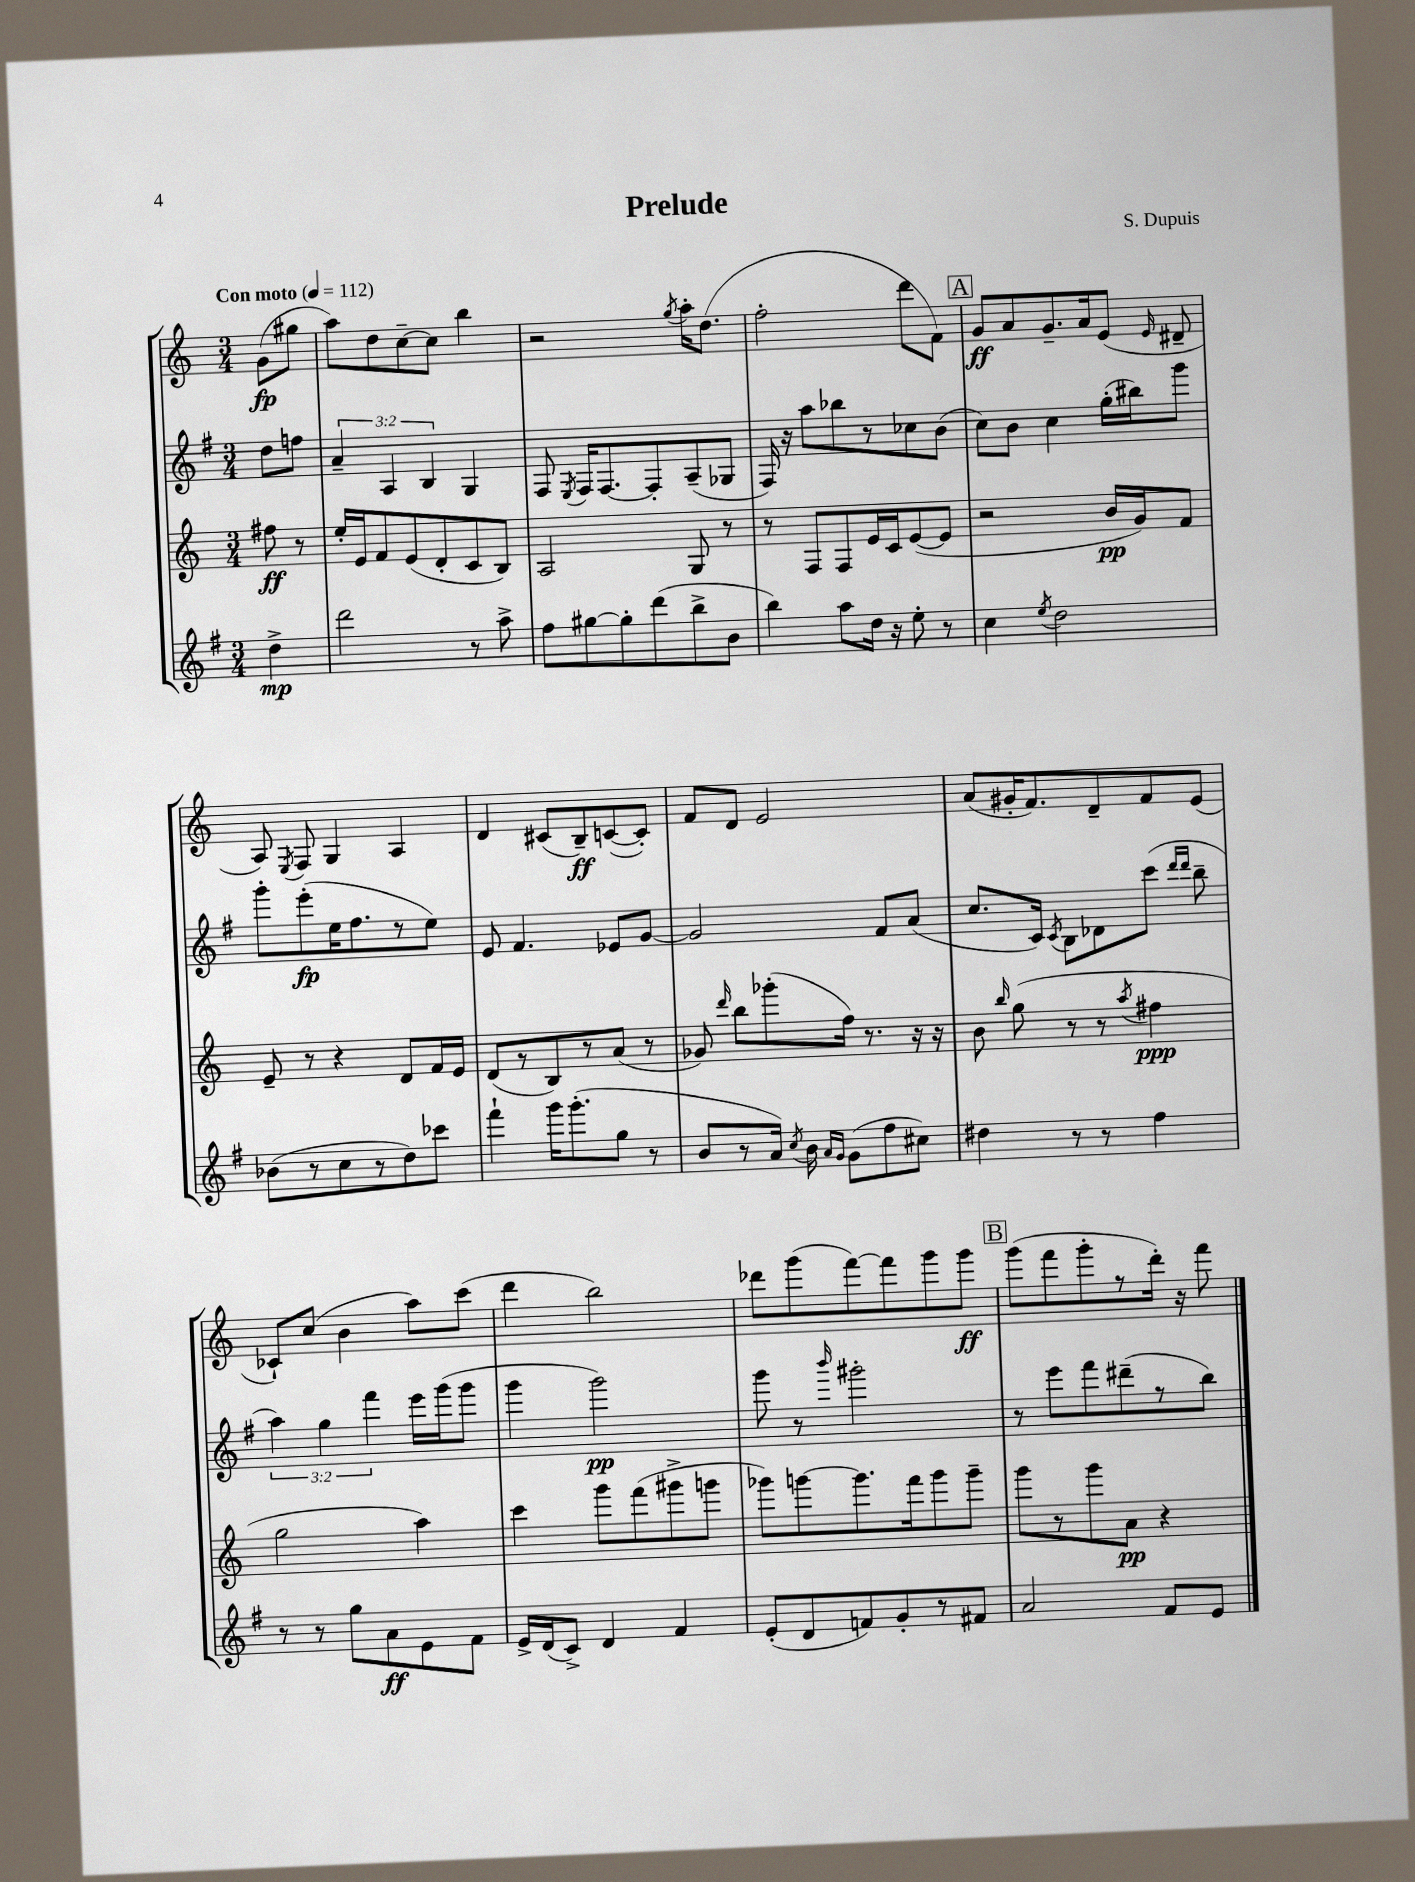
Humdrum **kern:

**kern	**dynam	**kern	**dynam	**kern	**dynam	**kern	**dynam
*part4	*part4	*part3	*part3	*part2	*part2	*part1	*part1
*staff4	*staff4	*staff3	*staff3	*staff2	*staff2	*staff1	*staff1
*clefG2	*	*clefG2	*	*clefG2	*	*clefG2	*
*k[f#]	*	*k[]	*	*k[f#]	*	*k[]	*
*M3/4	*	*M3/4	*	*M3/4	*	*M3/4	*
*MM112	*	*MM112	*	*MM112	*	*MM112	*
=	=	=	=	=	=	=	=
!	!	!	!	!	!	!LO:TX:a:B:t=Con moto	!
4dd^\	mp	8ff#X\	ff	8dd\L	.	(8g\L	fp
.	.	8r	.	8ffn\J	.	8gg#X\J	.
=1	=1	=1	=1	=1	=1	=1	=1
2ddd\	.	16ee'/LL	.	6a~/	.	8aa\L)	.
.	.	16e/J	.	.	.	.	.
.	.	8f/	.	.	.	8dd\	.
.	.	.	.	6A/	.	.	.
.	.	(8e/	.	.	.	[8cc~\	.
.	.	.	.	6B/	.	.	.
.	.	8d'/	.	.	.	8cc\J]	.
8r	.	8c/	.	4G/	.	4bb\	.
8aa^\	.	8B/J)	.	.	.	.	.
=2	=2	=2	=2	=2	=2	=2	=2
8ff#\L	.	2A/	.	8F#/	.	2r	.
.	.	.	.	8qE/	.	.	.
[8gg#X\	.	.	.	16F#/KL	.	.	.
.	.	.	.	[8.F#/	.	.	.
8gg#'\]	.	.	.	.	.	.	.
(8ddd\	.	.	.	8F#'/]	.	.	.
.	.	.	.	.	.	8qgg/	.
8bb^\	.	8G/	.	(8A~/	.	16aa'\KL	.
.	.	.	.	.	.	(8.dd\J	.
8b\J	.	8r	.	8G-X/J	.	.	.
=3	=3	=3	=3	=3	=3	=3	=3
4bb\)	.	8r	.	16F#/)	.	2ff'\	.
.	.	.	.	16r	.	.	.
.	.	8F/L	.	8aa\L	.	.	.
8aa\L	.	8F/	.	8bb-X\	.	.	.
16dd\Jk	.	16e/L	.	8r	.	.	.
16r	.	16c/J	.	.	.	.	.
8ee'\	.	([8e/	.	8cc-X\	.	8ddd\L	.
8r	.	8e/J]	.	(8b\J	.	8f\J)	.
!!LO:REH:place=s1:t=A
=4	=4	=4	=4	=4	=4	=4	=4
4cc\	.	2r	.	8cc\L)	.	8g/L	ff
.	.	.	.	8b\J	.	8a/	.
8qee/	.	.	.	.	.	.	.
2dd\	.	.	.	4cc\	.	8.g~/	.
.	.	.	.	.	.	16a/k	.
.	.	16b/LL	pp	(16gg'\LL	.	(8e/J	.
.	.	16g/J)	.	16bb#X\J)	.	.	.
.	.	.	.	.	.	16qqe/	.
.	.	8f/J	.	8ggg\J	.	8d#X~/	.
!!LO:LB:g=z
=5	=5	=5	=5	=5	=5	=5	=5
(8b-X\L	.	8e~/	.	8ggg'\L	.	8A/)	.
.	.	.	.	.	.	8qE/	.
8r	.	8r	.	(8eee'\	fp	8F/	.
8cc\	.	4r	.	16ee\K	.	4G/	.
.	.	.	.	8.ff#\	.	.	.
8r	.	.	.	.	.	.	.
8dd\)	.	8d/L	.	8r	.	4A/	.
8ccc-X\J	.	16f/L	.	8ee\J)	.	.	.
.	.	16e/JJ	.	.	.	.	.
=6	=6	=6	=6	=6	=6	=6	=6
4fff#`\	.	(8d/L	.	8e/	.	4d/	.
.	.	8r	.	4.f#/	.	.	.
16ggg\KL	.	8B/)	.	.	.	(8c#X/L	.
(8.ggg'\	.	.	.	.	.	.	.
.	.	8r	.	.	.	8B~/)	ff
8gg\J	.	(8a/J	.	8e-X/L	.	([8cn/	.
8r	.	8r	.	[8g/J	.	8c'/J])	.
=7	=7	=7	=7	=7	=7	=7	=7
8b/L	.	8g-X/)	.	2g/]	.	8f/L	.
.	.	16qqddd/	.	.	.	.	.
8r	.	8bb\L	.	.	.	8d/J	.
16a/Jk)	.	(8ggg-X'\	.	.	.	2e/	.
8qcc/	.	.	.	.	.	.	.
16b\	.	.	.	.	.	.	.
16qqa/LL	.	.	.	.	.	.	.
16qqg/JJ	.	.	.	.	.	.	.
(8g\L	.	16ff\Jk)	.	.	.	.	.
.	.	8.r	.	.	.	.	.
8ff#\	.	.	.	8f#/L	.	.	.
8cc#X\J)	.	16r	.	(8a/J	.	.	.
.	.	16r	.	.	.	.	.
=8	=8	=8	=8	=8	=8	=8	=8
4dd#X\	.	8b\	.	8.cc/L	.	(8a/L	.
.	.	16qqbb/	.	.	.	.	.
.	.	(8gg\	.	.	.	16g#X'/K	.
.	.	.	.	16c/Jk)	.	8.f/)	.
.	.	.	.	8qc/	.	.	.
8r	.	8r	.	8B\L	.	.	.
8r	.	8r	.	8d-X\	.	8d~/	.
.	.	8qaa/	.	.	.	.	.
4ff#\	.	4ff#X\	ppp	(8ccc\J	.	8f/	.
.	.	.	.	16qqddd/LL	.	.	.
.	.	.	.	16qqddd/JJ	.	.	.
.	.	.	.	8bb~\	.	(8e/J	.
!!LO:LB:g=z
=9	=9	=9	=9	=9	=9	=9	=9
8r	.	2gg\	.	6aa\)	.	8c-X`/L)	.
8r	.	.	.	.	.	(8cc/J	.
.	.	.	.	6gg\	.	.	.
8gg\L	.	.	.	.	.	4b\	.
.	.	.	.	6fff#\	.	.	.
8a\	ff	.	.	.	.	.	.
8e\	.	4aa\)	.	16eee\LL	.	8aa\L)	.
.	.	.	.	(16ggg\J	.	.	.
8f#\J	.	.	.	8ggg\J	.	(8ccc\J	.
=10	=10	=10	=10	=10	=10	=10	=10
16e^/LL	.	4ccc\	.	4ggg\	.	4ddd\	.
(16d/J	.	.	.	.	.	.	.
8c^/J)	.	.	.	.	.	.	.
4d/	.	8ggg\L	.	2ggg\)	pp	2bb\)	.
.	.	(8fff\	.	.	.	.	.
4f#/	.	8ggg#X^\	.	.	.	.	.
.	.	8gggn\J	.	.	.	.	.
=11	=11	=11	=11	=11	=11	=11	=11
(8e'/L	.	8ggg-X\L)	.	8ggg\	.	8ddd-X\L	.
8d/	.	[8gggn\	.	8r	.	(8ggg\	.
.	.	.	.	16qqbbb/	.	.	.
8fn/)	.	8.ggg\]	.	2ggg#X'\	.	[8fff\)	.
8g'/	.	.	.	.	.	8fff\]	.
.	.	16fff\k	.	.	.	.	.
8r	.	8ggg\	.	.	.	8ggg\	.
8f#X/J	.	8ggg~\J	.	.	.	8ggg\J	ff
!!LO:REH:place=s1:t=B
=12	=12	=12	=12	=12	=12	=12	=12
2a/	.	8ggg\L	.	8r	.	(8ggg\L	.
.	.	8r	.	8eee\L	.	8fff\	.
.	.	8ggg\	.	8fff#\	.	8ggg'\	.
.	.	8a\J	pp	(8ddd#X~\	.	8r	.
8f#/L	.	4r	.	8r	.	16ddd'\Jk)	.
.	.	.	.	.	.	16r	.
8e/J	.	.	.	8bb\J)	.	8fff\	.
==	==	==	==	==	==	==	==
*-	*-	*-	*-	*-	*-	*-	*-
